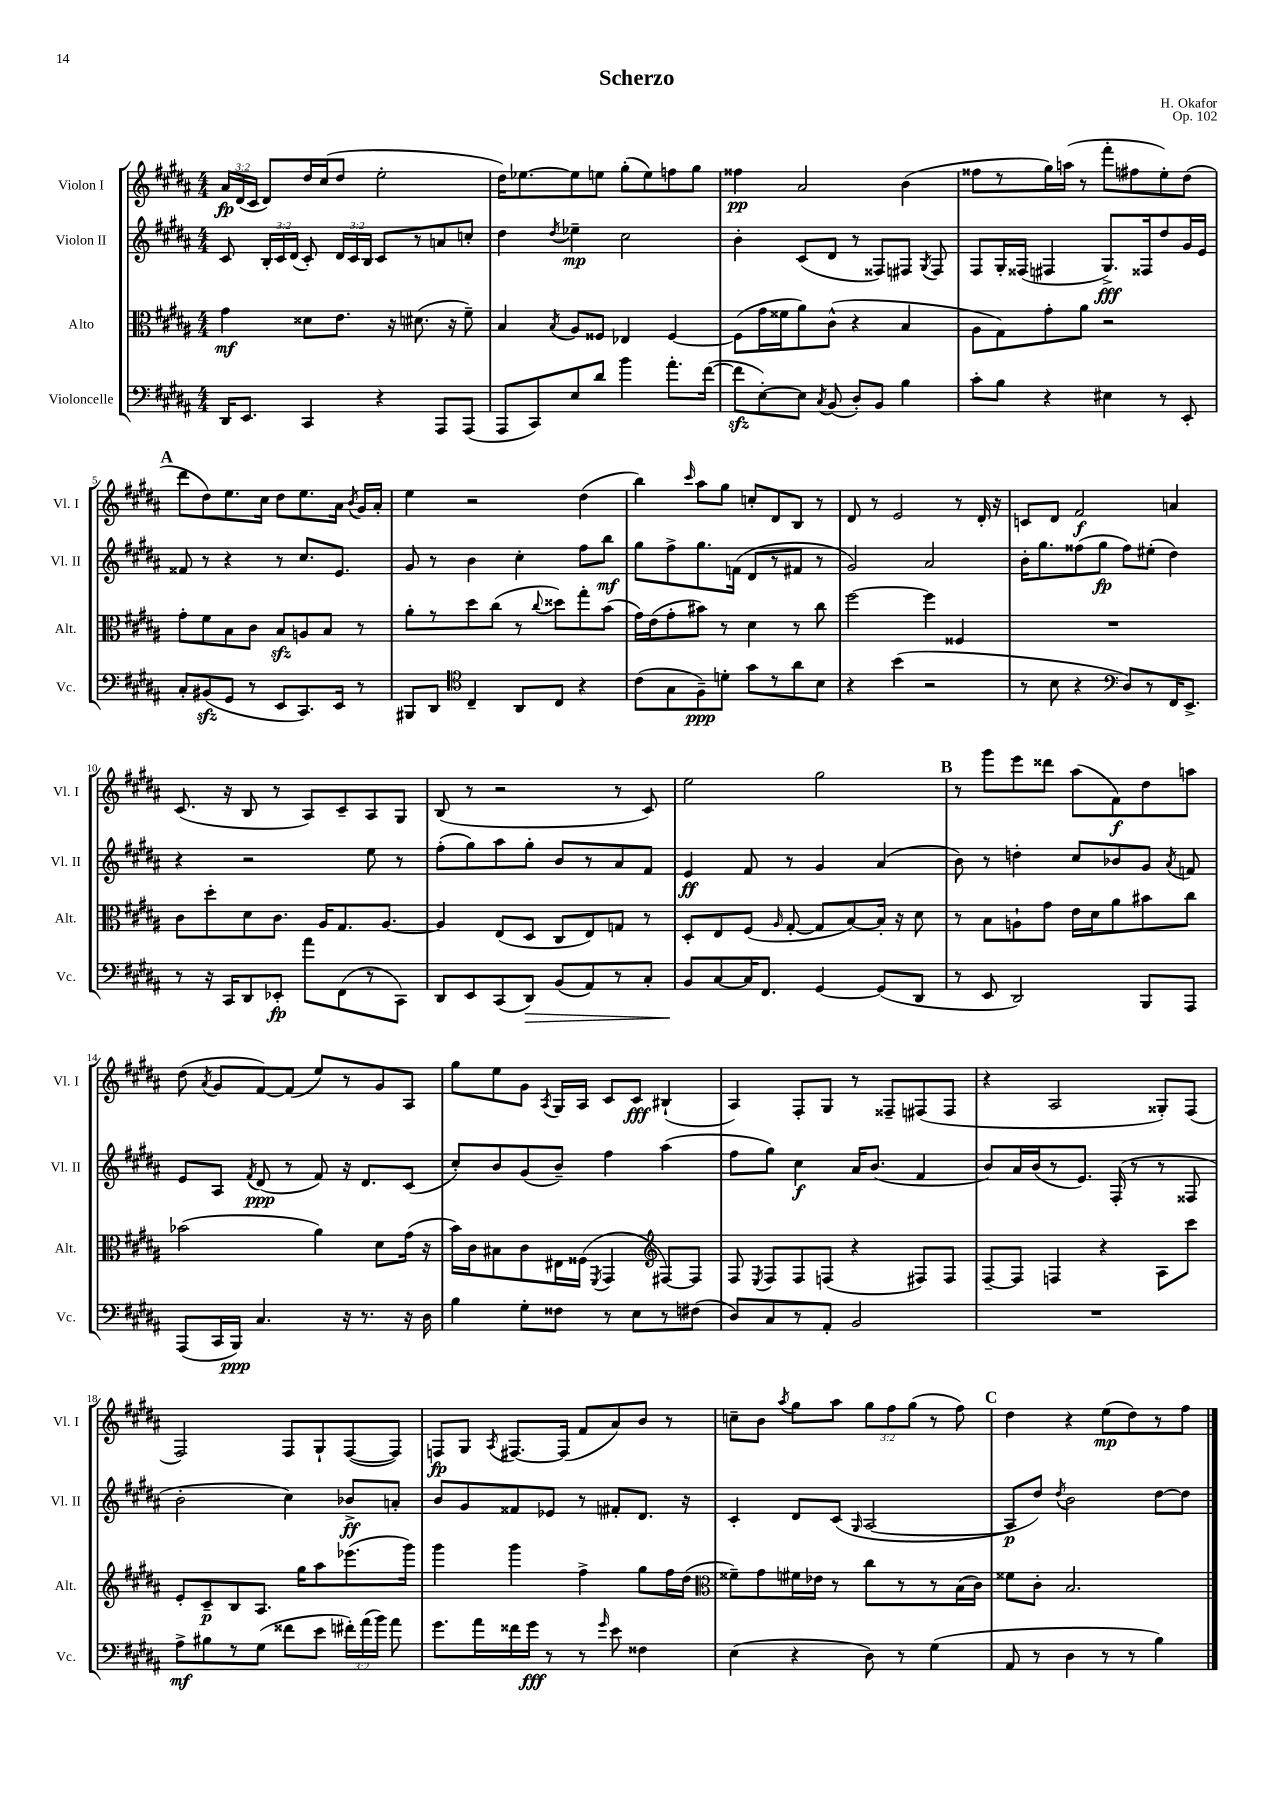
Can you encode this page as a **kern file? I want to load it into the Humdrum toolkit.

**kern	**dynam	**kern	**dynam	**kern	**dynam	**kern	**dynam
*part4	*part4	*part3	*part3	*part2	*part2	*part1	*part1
*staff4	*staff4	*staff3	*staff3	*staff2	*staff2	*staff1	*staff1
*I"Violoncelle	*	*I"Alto	*	*I"Violon II	*	*I"Violon I	*
*I'Vc.	*	*I'Alt.	*	*I'Vl. II	*	*I'Vl. I	*
*clefF4	*	*clefC3	*	*clefG2	*	*clefG2	*
*k[f#c#g#d#a#]	*	*k[f#c#g#d#a#]	*	*k[f#c#g#d#a#]	*	*k[f#c#g#d#a#]	*
*M4/4	*	*M4/4	*	*M4/4	*	*M4/4	*
=1	=1	=1	=1	=1	=1	=1	=1
16DD#/KL	.	4g#\	mf	8c#/	.	24a#/LL	fp
.	.	.	.	.	.	(24d#/	.
8.EE/J	.	.	.	.	.	.	.
.	.	.	.	.	.	24c#/JJ	.
.	.	.	.	24B'/LL	.	8d#/L)	.
.	.	.	.	24c#/	.	.	.
.	.	.	.	(24d#/JJ	.	.	.
4CC#/	.	8d##X\L	.	8c#'/)	.	16dd#/L	.
.	.	.	.	.	.	(16cc#/J	.
.	.	8.e\J	.	24d#/LL	.	8dd#/J	.
.	.	.	.	24c#/	.	.	.
.	.	.	.	24B/JJ	.	.	.
4r	.	.	.	8c#/L	.	2ee'\	.
.	.	16r	.	.	.	.	.
.	.	(8.d#X\	.	8r	.	.	.
8AAA#/L	.	.	.	8an/	.	.	.
.	.	16r	.	.	.	.	.
(8AAA#/J	.	8f#~\)	.	8ccn'/J	.	.	.
=2	=2	=2	=2	=2	=2	=2	=2
8AAA#/L	.	4B/	.	4dd#\	.	16dd#\KL)	.
.	.	.	.	.	.	[8.ee-X\	.
8CC#/)	.	.	.	.	.	.	.
.	.	8qB/	.	8qdd#/	.	.	.
8E/	.	8A#/L	.	4ee-X~\	mp	8ee-\]	.
8d#/J	.	8F##X/J	.	.	.	8een\J	.
4b\	.	4E-X/	.	2cc#\	.	(8gg#'\L	.
.	.	.	.	.	.	8ee\)	.
8.a#'\L	.	[4F##/	.	.	.	8ffn\	.
.	.	.	.	.	.	8gg#\J	.
([16f#\Jk	.	.	.	.	.	.	.
=3	=3	=3	=3	=3	=3	=3	=3
8f#zz\L]	.	(8F##\L]	.	4b'\	.	4ff##X\	pp
[8E'\)	.	16g#\L	.	.	.	.	.
.	.	16f##X\J	.	.	.	.	.
8E\J]	.	8a#\)	.	(8c#/L	.	2a#/	.
8qC#/	.	.	.	.	.	.	.
(8BB/	.	(8c#^^\J	.	8d#/J	.	.	.
8D#'/L)	.	4r	.	8r	.	.	.
8BB/J	.	.	.	8F##X/L)	.	.	.
4B\	.	4B/	.	8F#X/J	.	(4b\	.
.	.	.	.	8qG#/	.	.	.
.	.	.	.	8F#/	.	.	.
=4	=4	=4	=4	=4	=4	=4	=4
8c#'\L	.	8A#\L	.	8F#/L	.	8ff##X\L	.
8B\J	.	8G#\)	.	16G#'/L	.	8r	.
.	.	.	.	(16F##X/JJ	.	.	.
4r	.	8g#'\	.	4F#X/	.	16gg#\L)	.
.	.	.	.	.	.	(16aan\JJ	.
.	.	8a#\J	.	.	.	8r	.
4E#X\	.	2r	.	8.G#^/L)	fff	8fff#'\L	.
.	.	.	.	.	.	8ff#X\	.
.	.	.	.	16F##X/k	.	.	.
8r	.	.	.	8dd#/	.	8ee'\)	.
8EE'/	.	.	.	16g#/L	.	(8dd#\J	.
.	.	.	.	16e/JJ	.	.	.
!!LO:LB:g=z
!!LO:REH:place=s1:t=A
=5	=5	=5	=5	=5	=5	=5	=5
8C#'/L	.	8g#'\L	.	8f##X/	.	8ddd#\L	.
(8BB#Xzz/	.	8f#\	.	8r	.	8dd#\)	.
8GG#/J	.	8B\	.	4r	.	8.ee\	.
8r	.	8c#\J	.	.	.	.	.
.	.	.	.	.	.	16cc#\Jk	.
8EE/L	.	8Bzz/L	.	8r	.	8dd#\L	.
8.CC#/)	.	8An/	.	8.cc#/L	.	8.ee\	.
.	.	8B/J	.	.	.	.	.
16EE/Jk	.	.	.	8.e/J	.	16a#\Jk	.
.	.	.	.	.	.	8qb/	.
8r	.	8r	.	.	.	16g#/LL	.
.	.	.	.	.	.	16a#'/JJ	.
=6	=6	=6	=6	=6	=6	=6	=6
8BBB#X/L	.	8a#'\L	.	8g#/	.	4ee\	.
8DD#/J	.	8r	.	8r	.	.	.
*clefC4	*	*	*	*	*	*	*
4C#~/	.	8dd#\	.	4b\	.	2r	.
.	.	(8cc#\J	.	.	.	.	.
8AA#/L	.	8r	.	4cc#'\	.	.	.
.	.	8qqcc#/	.	.	.	.	.
8C#/J	.	8dd##X\L)	.	.	.	.	.
4r	.	8gg#'\	.	8ff#\L	.	(4dd#\	.
.	.	(8b\J	.	8bb\J	mf	.	.
=7	=7	=7	=7	=7	=7	=7	=7
(8c#\L	.	16g#\LL)	.	8gg#\L	.	4bb\)	.
.	.	(16e\J	.	.	.	.	.
8G#\	.	8g#'\	.	8ff#^\	.	.	.
.	.	.	.	.	.	16qqccc#/	.
8F#~\)	ppp	8b#X\J)	.	8.gg#\	.	8aa#\L	.
8dn'\J	.	8r	.	.	.	8gg#\J	.
.	.	.	.	(16fn\Jk	.	.	.
8g#\L	.	4d#\	.	8d#/L	.	8ccn'/L	.
8r	.	.	.	8r	.	8d#/	.
8a#\	.	8r	.	8f#X/J	.	8B/J	.
8B\J	.	8cc#\	.	8r	.	8r	.
=8	=8	=8	=8	=8	=8	=8	=8
4r	.	[2ff#\	.	2g#/)	.	8d#/	.
.	.	.	.	.	.	8r	.
(4b\	.	.	.	.	.	2e/	.
2r	.	4ff#\]	.	2a#/	.	.	.
.	.	4F##X/	.	.	.	8r	.
.	.	.	.	.	.	16d#'/	.
.	.	.	.	.	.	16r	.
=9	=9	=9	=9	=9	=9	=9	=9
8r	.	1r	.	16b'\KL	.	8cn/L	.
.	.	.	.	8.gg#\	.	.	.
8B\	.	.	.	.	.	8d#/J	.
4r	.	.	.	(8ff##X\	.	2f#/	f
.	.	.	.	8gg#\J	fp	.	.
*clefF4	*	*	*	*	*	*	*
8D#/L)	.	.	.	8ff##\L)	.	.	.
8r	.	.	.	(8ee#X'\J	.	.	.
16FF#/K	.	.	.	4dd#\)	.	4an/	.
8.EE^/J	.	.	.	.	.	.	.
!!LO:LB:g=z
=10	=10	=10	=10	=10	=10	=10	=10
8r	.	8c#\L	.	4r	.	(8.c#/	.
16r	.	8dd#'\	.	.	.	.	.
16CC#/KL	.	.	.	.	.	16r	.
8DD#/	.	8d#\	.	2r	.	8B/	.
8EE-X'/J	fp	8.c#\J	.	.	.	8r	.
8a#\L	.	.	.	.	.	8A#/L)	.
.	.	16A#/KL	.	.	.	.	.
(8FF#\	.	8.G#/	.	.	.	8c#~/	.
8r	.	.	.	8ee\	.	8A#/	.
.	.	[8.A#/J	.	.	.	.	.
8CC#\J)	.	.	.	8r	.	8G#/J	.
=11	=11	=11	=11	=11	=11	=11	=11
8DD#/L	.	4A#/]	.	(8ff#'\L	.	(8B/	.
8EE/	.	.	.	8gg#\)	.	8r	.
(8CC#/	.	(8E/L	.	8aa#\	.	2r	.
!	!LO:HP:b	!	!	!	!	!	!
8DD#/J)	>	8D#/J	.	8gg#'\J	.	.	.
(8BB/L	.	8C#/L	.	8b/L	.	.	.
8AA#/)	.	8E/)	.	8r	.	.	.
8r	.	8Gn/J	.	8a#/	.	8r	.
8C#'/J	.	8r	.	8f#/J	.	8c#/)	.
=12	=12	=12	=12	=12	=12	=12	=12
8BB/L	.	8D#'/L	.	4e/	ff	2ee\	.
[8C#/	]	8E/	.	.	.	.	.
16C#/K]	.	(8F#/J	.	8f#/	.	.	.
8.FF#/J	.	.	.	.	.	.	.
.	.	16qqA#/	.	.	.	.	.
.	.	[8G#'/	.	8r	.	.	.
[4GG#/	.	8G#/L]	.	4g#/	.	2gg#\	.
.	.	[8B/)	.	.	.	.	.
(8GG#/L]	.	16B'/Jk]	.	(4a#/	.	.	.
.	.	16r	.	.	.	.	.
8DD#/J	.	8d#\	.	.	.	.	.
!!LO:REH:place=s1:t=B
=13	=13	=13	=13	=13	=13	=13	=13
8r	.	8r	.	8b\)	.	8r	.
8EE/	.	8B\L	.	8r	.	8ggg#\L	.
2DD#/)	.	8An`\	.	4ddn'\	.	8eee\	.
.	.	8g#\J	.	.	.	8ddd##X\J	.
.	.	16e\LL	.	8cc#/L	.	(8aa#\L	.
.	.	16d#\J	.	.	.	.	.
.	.	8a#\	.	8b-X/	.	8f#\)	f
8BBB/L	.	8b#X\	.	8g#/J	.	8dd#\	.
.	.	.	.	8qa#/	.	.	.
8AAA#/J	.	8cc#\J	.	8fn/	.	8aan\J	.
!!LO:LB:g=z
=14	=14	=14	=14	=14	=14	=14	=14
(8AAA#/L	.	(2b-X\	.	8e/L	.	(8dd#\	.
.	.	.	.	.	.	8qa#/	.
16CC#/L	.	.	.	8A#/J	.	8g#/L	.
16BBB/JJ)	ppp	.	.	.	.	.	.
.	.	.	.	8qf#/	.	.	.
4.C#/	.	.	.	(8d#/	ppp	[8f#/)	.
.	.	.	.	8r	.	(8f#/J]	.
.	.	4a#\)	.	8f#/)	.	8ee/L)	.
16r	.	.	.	16r	.	8r	.
8.r	.	.	.	8.d#/L	.	.	.
.	.	8d#\L	.	.	.	8g#/	.
16r	.	(16g#\Jk	.	(8c#/J	.	8A#/J	.
16D#\	.	16r	.	.	.	.	.
=15	=15	=15	=15	=15	=15	=15	=15
4B\	.	16b\LL)	.	8cc#'/L)	.	8gg#\L	.
.	.	16c#\J	.	.	.	.	.
.	.	8B#X\	.	8b/	.	8ee\	.
8G#'\L	.	8c#\	.	(8g#/	.	8g#\J	.
.	.	.	.	.	.	8qA#/	.
8F##X\J	.	16E#X\L	.	8b~/J)	.	16G#/LL	.
.	.	(16F##X\JJ	.	.	.	16A#/JJ	.
.	.	8qFF#/	.	.	.	.	.
8r	.	4GG#/	.	4ff#\	.	8c#/L	.
8E\L	.	.	.	.	.	8c#/J	fff
*	*	*clefG2	*	*	*	*	*
8r	.	[8F#X/L)	.	(4aa#\	.	(4B#X`/	.
(8F#X\J	.	8F#/J]	.	.	.	.	.
=16	=16	=16	=16	=16	=16	=16	=16
8D#/L)	.	8F#/	.	8ff#\L	.	4A#/)	.
.	.	8qE/	.	.	.	.	.
8C#/	.	8F#/L	.	8gg#\J)	.	.	.
8r	.	8F#/	.	4cc#\	f	8F#'/L	.
8AA#'/J	.	(8Fn/J	.	.	.	8G#/J	.
2BB/	.	4r	.	16a#/KL	.	8r	.
.	.	.	.	(8.b/J	.	.	.
.	.	.	.	.	.	8F##X~/L	.
.	.	8F#X/L)	.	4f#/	.	(8F#X/	.
.	.	8F#/J	.	.	.	8F#/J	.
=17	=17	=17	=17	=17	=17	=17	=17
1r	.	[8F#~/L	.	8b/L)	.	4r	.
.	.	8F#/J]	.	16a#/L	.	.	.
.	.	.	.	(16b/J	.	.	.
.	.	4Fn/	.	8r	.	2A#/	.
.	.	.	.	8.e/J)	.	.	.
.	.	4r	.	.	.	.	.
.	.	.	.	(16F#'/	.	.	.
.	.	.	.	8r	.	.	.
.	.	8A#\L	.	8r	.	8G##X'/L)	.
.	.	8ccc#\J	.	8F##X/	.	(8F#/J	.
!!LO:LB:g=z
=18	=18	=18	=18	=18	=18	=18	=18
8A#^\L	mf	8e'/L	.	2b'\	.	2F#/)	.
8B#X\	.	8c#~/	p	.	.	.	.
8r	.	8B/	.	.	.	.	.
(8G#\J	.	8.A#/J	.	.	.	.	.
8f##X\L	.	.	.	4cc#\)	.	8F#/L	.
.	.	16gg#\KL	.	.	.	.	.
8e\J	.	8aa#\	.	.	.	8G#`/	.
24f#X'\LL)	.	(8.eee-X\	.	8b-X^/L	ff	([8F#/	.
(24a#\	.	.	.	.	.	.	.
24b\JJ)	.	.	.	.	.	.	.
8a#\	.	.	.	8an'/J	.	8F#/J])	.
.	.	16ggg#\Jk)	.	.	.	.	.
=19	=19	=19	=19	=19	=19	=19	=19
8.g#\L	.	4ggg#\	.	8b/L	.	8Fn/L	fp
.	.	.	.	8g#/	.	8G#/J	.
16a#\L	.	.	.	.	.	.	.
.	.	.	.	.	.	8qA#/	.
16f##X\	.	4ggg#\	.	8f##X/	.	[8.F#X/L	.
16g#\JJ	fff	.	.	.	.	.	.
8r	.	.	.	8e-X/J	.	.	.
.	.	.	.	.	.	(16F#/Jk]	.
8r	.	4ff#^\	.	8r	.	8f#/L	.
16qqg#/	.	.	.	.	.	.	.
8e\	.	.	.	8f#X'/L	.	8a#/)	.
4F##X\	.	8gg#\L	.	8.d#/J	.	8b/J	.
.	.	16ff#\L	.	.	.	8r	.
.	.	(16dd#\JJ	.	16r	.	.	.
=20	=20	=20	=20	=20	=20	=20	=20
*	*	*clefC3	*	*	*	*	*
(4E\	.	8f##X~\L)	.	4c#'/	.	8ccn~\L	.
.	.	8g#\	.	.	.	8b\J	.
.	.	.	.	.	.	8qaa#/	.
4r	.	16f#X\L	.	8d#/L	.	8gg#\L	.
.	.	16e-X\JJ	.	.	.	.	.
.	.	8r	.	(8c#/J	.	8aa#\J	.
.	.	.	.	16qqG#/	.	.	.
8D#\)	.	8cc#\L	.	[2A#/	.	12gg#\L	.
.	.	.	.	.	.	12ff#\	.
8r	.	8r	.	.	.	.	.
.	.	.	.	.	.	(12gg#\J	.
(4G#\	.	8r	.	.	.	8r	.
.	.	(16B\L	.	.	.	8ff#\)	.
.	.	16c#\JJ)	.	.	.	.	.
!!LO:REH:place=s1:t=C
=21	=21	=21	=21	=21	=21	=21	=21
8AA#/	.	8f##X\L	.	8A#/L]	p	4dd#\	.
8r	.	8c#'\J	.	8dd#/J)	.	.	.
.	.	.	.	8qdd#/	.	.	.
4D#\	.	2.B/	.	2b\	.	4r	.
8r	.	.	.	.	.	(8ee\L	mp
8r	.	.	.	.	.	8dd#\)	.
4B\)	.	.	.	[8dd#\L	.	8r	.
.	.	.	.	8dd#\J]	.	8ff#\J	.
==	==	==	==	==	==	==	==
*-	*-	*-	*-	*-	*-	*-	*-
